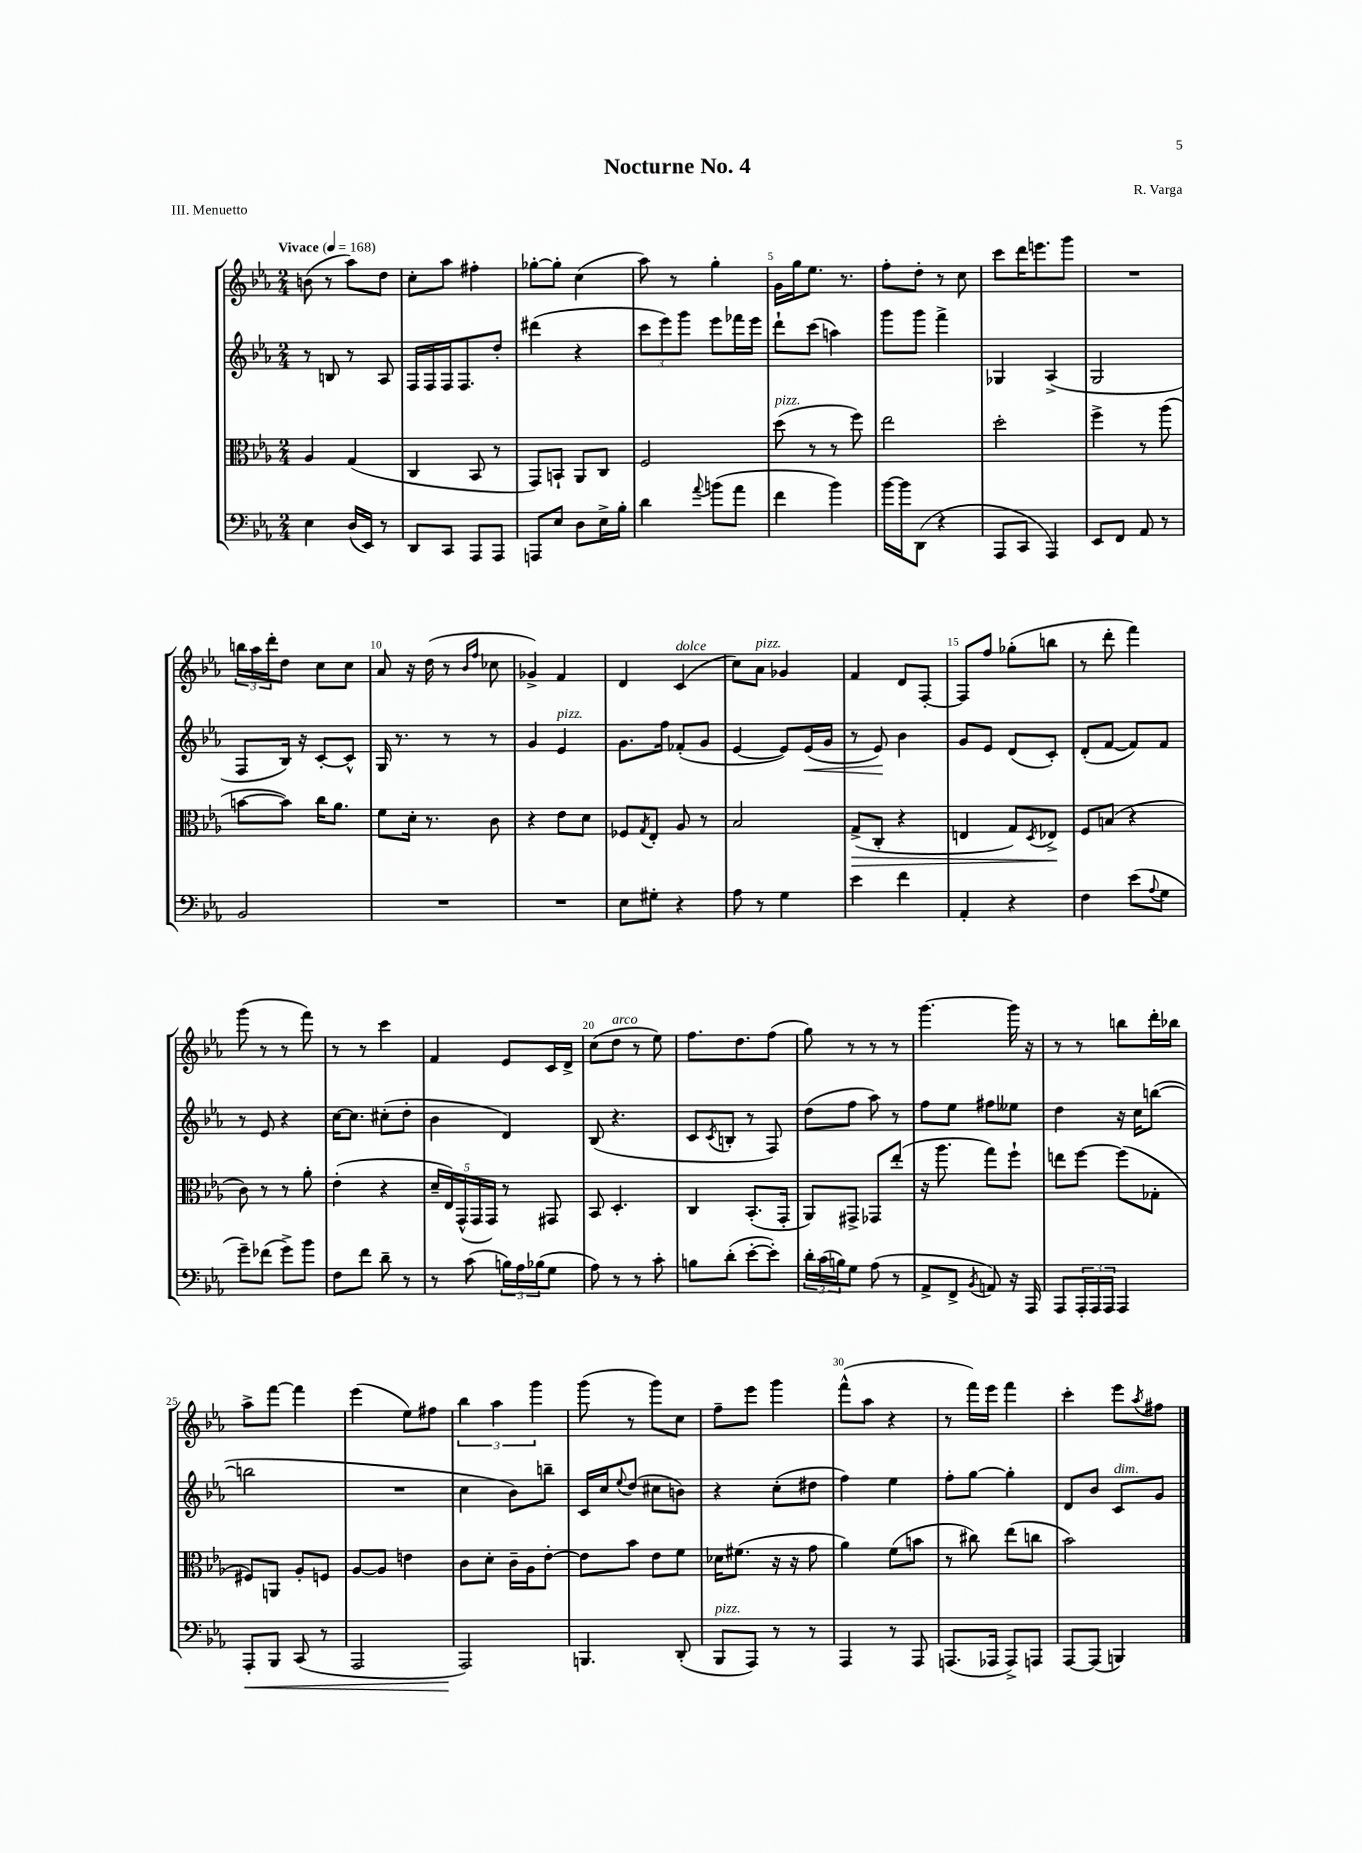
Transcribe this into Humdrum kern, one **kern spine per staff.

**kern	**kern	**kern	**kern
*staff4	*staff3	*staff2	*staff1
*clefF4	*clefC3	*clefG2	*clefG2
*k[b-e-a-]	*k[b-e-a-]	*k[b-e-a-]	*k[b-e-a-]
*M2/4	*M2/4	*M2/4	*M2/4
*MM168	*MM168	*MM168	*MM168
4E-	4A-	8r	(8b
.	.	8B	8r
(16D	(4G	8r	8aa-)
16EE-)	.	.	.
8r	.	8A-	8dd
=	=	=	=
8DD	4C	16F	8cc'
.	.	16F	.
8CC	.	16F	8aa-
.	.	8.F	.
8AAA-	8BB-	.	4ff#'
8AAA-	8r	8dd'	.
=	=	=	=
8AAA	8GG)	(4ddd#	[8gg-'
8E-	8BB`	.	8gg-']
8D	8AA-	4r	(4cc
16E-^	8C	.	.
16B-'	.	.	.
=	=	=	=
4d	2F	12ccc	8aa-)
.	.	12eee-)	.
.	.	.	8r
.	.	12ggg	.
8qqa-	.	.	.
(8b	.	8eee-	4gg'
8a-	.	16fff-	.
.	.	16eee-	.
=	=	=	=
4f	(8dd	8ddd`	16g
.	.	.	16gg
.	8r	(8ccc	8.ee-
4b-)	8r	4aa)	.
.	.	.	8.r
.	8ff)	.	.
=	=	=	=
[16b-	2ee-	8ggg	8ff'
16b-]	.	.	.
(8DD	.	8ggg	8dd'
4r	.	4fff^	8r
.	.	.	8cc
=	=	=	=
8AAA-	2dd'	4G-	8ccc
8CC	.	.	16ddd
.	.	.	8.eee
4AAA-)	.	(4A-^	.
.	.	.	8ggg
=	=	=	=
8EE-	4ff^	2G	2r
8FF	.	.	.
8AA-	8r	.	.
8r	(8aa-	.	.
=	=	=	=
2BB-	[8b	8F	24bb
.	.	.	24aa-
.	.	.	24ddd'
.	8b])	16B-)	8dd
.	.	16r	.
.	16cc	[8c'	8cc
.	8.a-	.	.
.	.	8c^^]	8cc
=	=	=	=
2r	8f	16G	8a-
.	.	8.r	.
.	16d'	.	16r
.	8.r	.	(16dd
.	.	8r	8r
.	.	.	16qqb-
.	.	.	16qqff
.	8c	8r	8cc-
=	=	=	=
2r	4r	4g	4g-^)
.	8e-	4e-	4f
.	8d	.	.
=	=	=	=
8E-	8F-	8.g	4d
.	8qG	.	.
8G#'	8E-'	.	.
.	.	16ff	.
4r	8A-	(8f-'	(4c
.	8r	8g	.
=	=	=	=
8A-	2B-	[4e-	8cc)
8r	.	.	8a-
4G	.	8e-])	4g-
.	.	(16e-	.
.	.	16g	.
=	=	=	=
4e-	(8G^	8r	4f
.	8C'	8e-)	.
4f	4r	4b-	8d
.	.	.	[8F'
=	=	=	=
4AA-'	4E	8g	8F]
.	.	8e-	8ff
4r	8G)	(8d	(8gg-'
.	8qD	.	.
.	8E-^	8c')	8bb
=	=	=	=
4F	8F	(8d'	8r
.	(8B	[8f	8ddd'
(8e-	4r	8f])	4fff)
8qqA-	.	.	.
8G	.	8f	.
=	=	=	=
8g~)	8c)	8r	(8ggg
(8f-	8r	8e-	8r
8g^)	8r	4r	8r
8b-	8a-'	.	8fff)
=	=	=	=
8F	(4e-'	[16cc	8r
.	.	8.cc]	.
8f	.	.	8r
8d~	4r	(8cc#'	4ccc
8r	.	8dd'	.
=	=	=	=
8r	20d~	4b-	4f
.	20E-)	.	.
.	(20GG^^	.	.
(8c	.	.	.
.	20GG	.	.
.	20GG)	.	.
24B)	8r	4d)	8e-
24A-	.	.	.
(24B-	.	.	.
8G	8GG#	.	16c
.	.	.	16d^
=	=	=	=
8A-)	8BB-	(8B-	(8cc
8r	4.D'	4.r	8dd
8r	.	.	8r
8c'	.	.	8ee-)
=	=	=	=
8B	4C	8c	8.ff
.	.	8qc	.
(8d'	.	8B'	.
.	.	.	8.dd
[8e-'	(8.BB-'	8r	.
8e-'])	.	8F)	(8ff
.	16GG'	.	.
=	=	=	=
24d'	8AA-)	(8dd	8gg)
(24c	.	.	.
24B)	.	.	.
8G	8GG#^	8ff	8r
(8A-	8GG-	8aa-)	8r
8r	(8ee-'	8r	8r
=	=	=	=
8AA-^	16r	8ff	[4.ggg
.	8.aa-	.	.
8FF^	.	8ee-	.
8qBB-	.	.	.
8AA)	8gg)	8ff#	.
16r	8ff`	8ee--	16ggg]
16AAA-	.	.	16r
=	=	=	=
8AAA-	8ee	4dd	8r
24AAA-'	[8ff	.	8r
24AAA-	.	.	.
24AAA-	.	.	.
4AAA-	(8ff]	16r	8bb
.	.	16cc	.
.	8G-'	([8bb	16ddd'
.	.	.	16bb-
=	=	=	=
8AAA-'	8F#)	2bb]	8aa-^
8BBB-	8AA	.	[8fff
(8CC	8A-'	.	4fff]
8r	8F	.	.
=	=	=	=
2AAA-	[8A-	2r	(4eee-
.	8A-]	.	.
.	4e	.	8ee-)
.	.	.	8ff#
=	=	=	=
2AAA-)	8c	4cc	6bb-
.	8d'	.	.
.	.	.	6aa-
.	16c~	8b-)	.
.	16A-	.	.
.	.	.	6ggg
.	[8e-'	8bb~	.
=	=	=	=
4.BBB	8e-]	16c	(8ggg
.	.	16cc	.
.	.	8qqee-	.
.	8b-	(8dd	8r
.	8e-	8cc#	8ggg)
(8DD'	8f	8b)	8cc
=	=	=	=
8BBB-	16d-	4r	8ff~
.	(8.f#	.	.
8AAA-)	.	.	8eee-
8r	16r	(8cc'	4ggg
.	16r	.	.
8r	8g	8dd#	.
=	=	=	=
4AAA-	4a-)	4ff)	(8fff^^
.	.	.	8aa-
8r	(8f	4ee-	4r
8AAA-	8b	.	.
=	=	=	=
(8.AAA	8r	8ff'	8r
.	8cc#)	[8gg	16fff)
16AAA-	.	.	16eee-
8AAA-^)	(8ee-	4gg']	4fff
8AAA	8cc	.	.
=	=	=	=
[8AAA-	2b-)	8d	4ccc'
(8AAA-]	.	8b-	.
4BBB)	.	8c	8eee-
.	.	.	8qaa-
.	.	8g	8ff#
==	==	==	==
*-	*-	*-	*-
